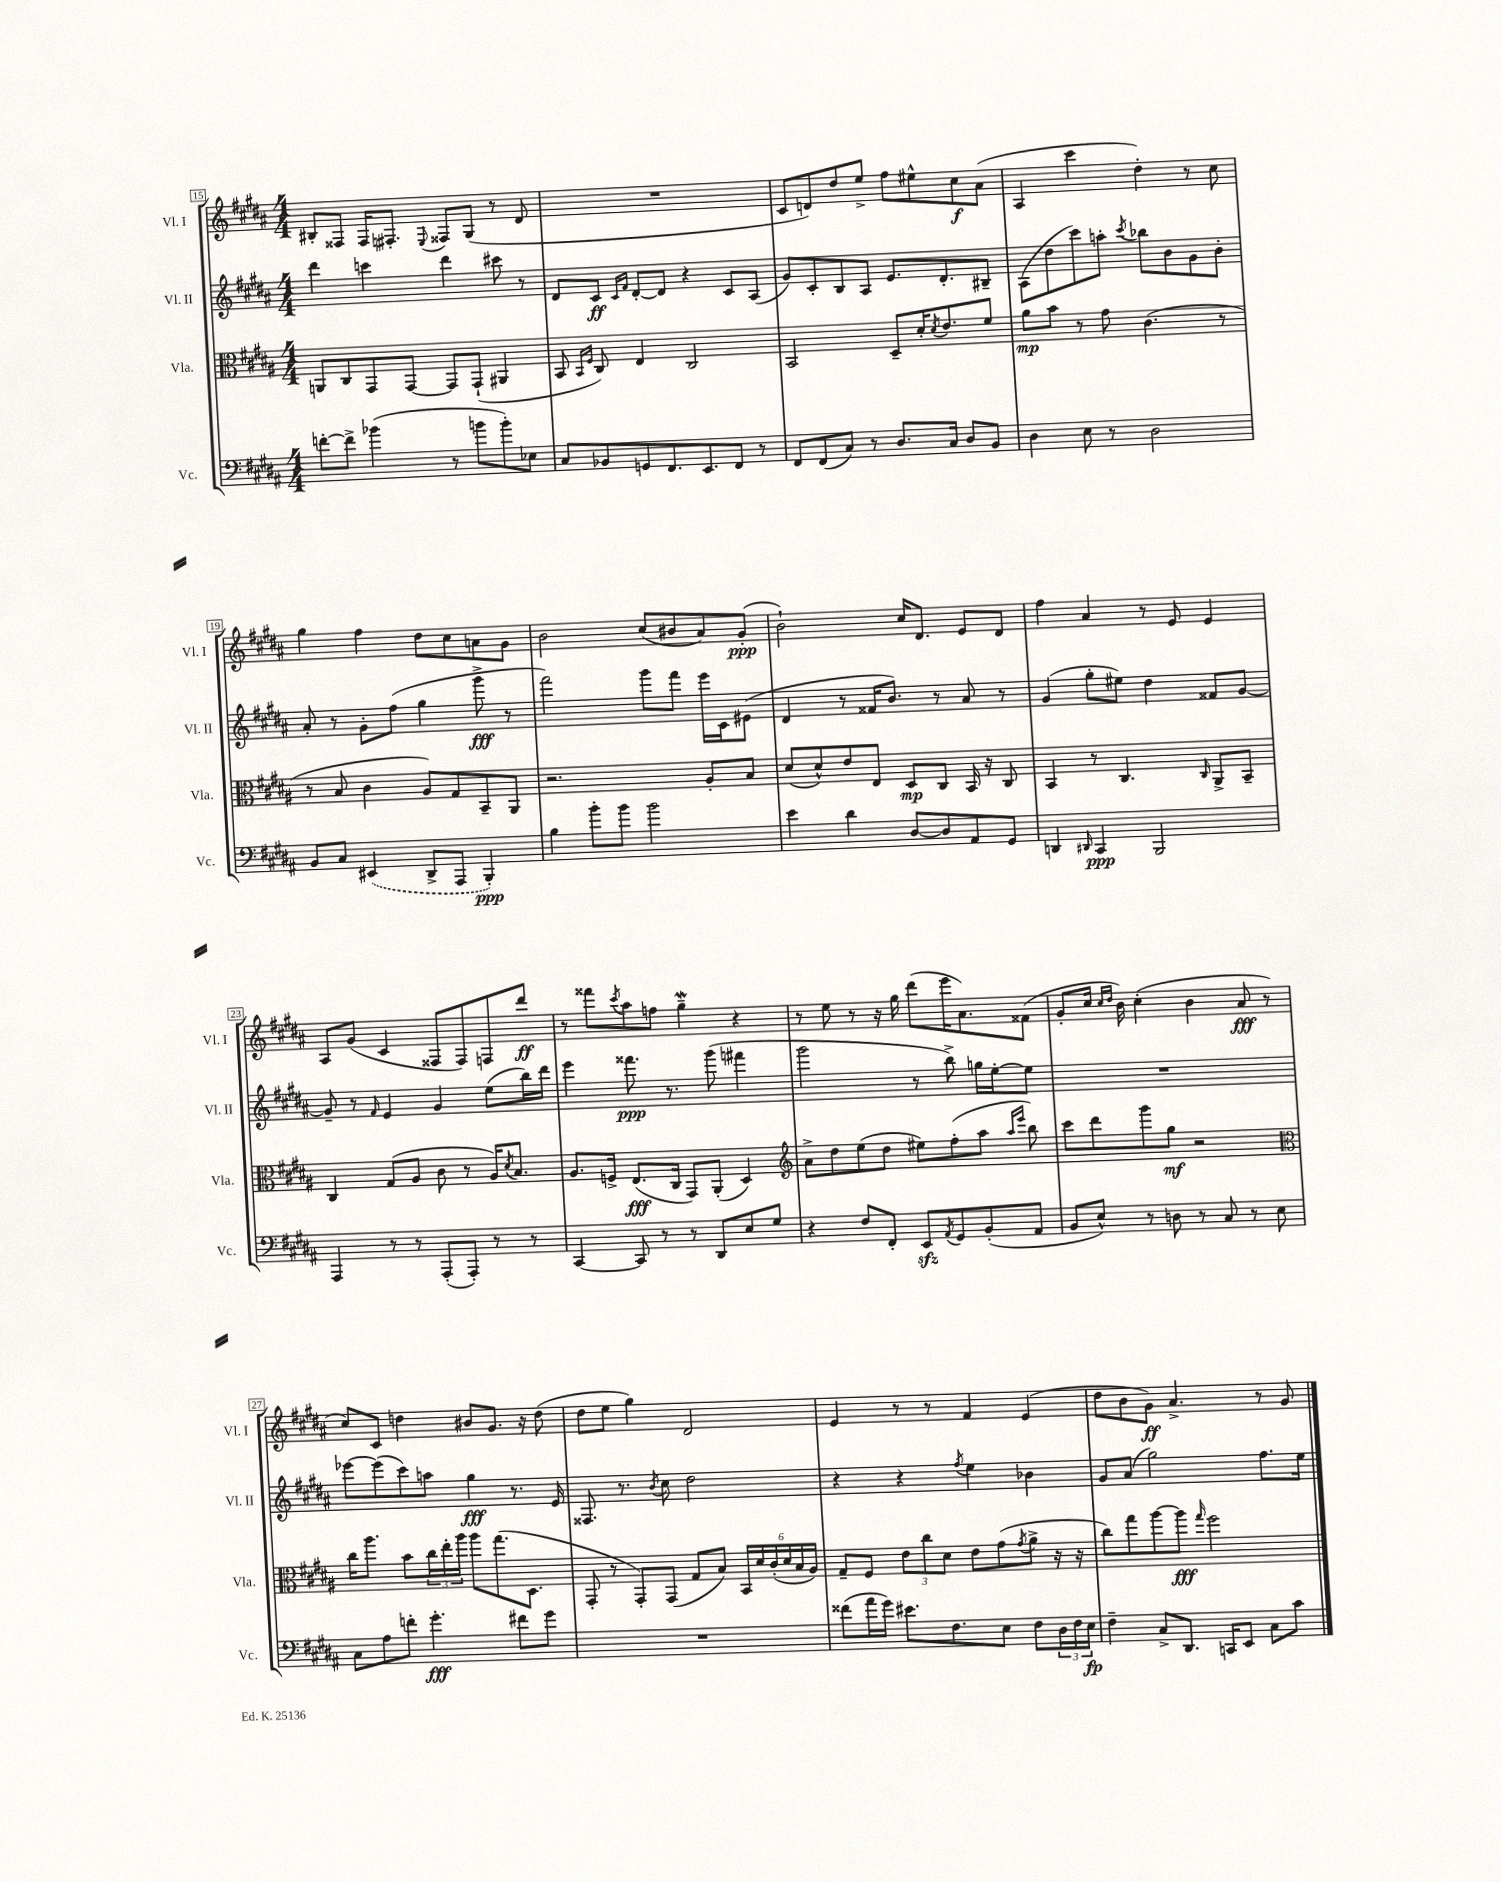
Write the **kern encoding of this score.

**kern	**kern	**kern	**kern
*staff4	*staff3	*staff2	*staff1
*clefF4	*clefC3	*clefG2	*clefG2
*k[f#c#g#d#a#]	*k[f#c#g#d#a#]	*k[f#c#g#d#a#]	*k[f#c#g#d#a#]
*M4/4	*M4/4	*M4/4	*M4/4
[8f'	8AA	4ddd#	8B#'
8f^]	8C#	.	8F##
(4b-	8GG#	4ccc	16F##
.	.	.	8.F#'
.	[8GG#	.	.
.	.	.	8qqE
8r	8GG#]	4ddd#	8F##
8b	(8GG#`	.	(8G#
8b')	4AA#	8ccc#	8r
8E-	.	8r	8d#
=	=	=	=
8C#	8BB	8d#	1r
.	16qqBB	.	.
.	16qqF#	.	.
8BB-	8C#)	8c#	.
.	.	16qqc#	.
.	.	16qqf#	.
8GG	4E	[8d#'	.
8.FF#	.	8d#]	.
.	2C#	4r	.
8.EE	.	.	.
8FF#	.	8c#	.
8r	.	(8A#	.
=	=	=	=
8FF#	2BB	8g#)	8c#
(8FF#	.	8c#'	8d)
8C#)	.	8B	8dd#
8r	.	8A#	8ee^
8.D#	8D#~	8.e	8ff#
.	16d#'	.	8ee#^^
.	8qd#	.	.
16C#	8.e	8.d#'	.
8D#	.	.	8cc#
8BB	8f#	8B#~	(8a#
=	=	=	=
4D#	8a#	(8A#	4A#
.	8b	8dd#	.
8E	8r	8ccc#)	4ccc#
8r	8g#	8aa'	.
.	.	8qccc#	.
2D#	(4.c#	8bb-	4dd#')
.	.	8b	.
.	.	8g#	8r
.	8r	8b'	8cc#
=	=	=	=
8BB	8r	8a#'	4gg#
8C#	8B	8r	.
(4EE#	4c#	8g#'	4ff#
.	.	(8ff#	.
8DD#^	8A#)	4gg#	8dd#
8AAA#	8G#	.	8cc#
4BBB')	8BB~	8ggg#^	8a
.	8AA#	8r	8g#
=	=	=	=
4B	2.r	2fff#)	2b
8b'	.	.	.
8b	.	.	.
2b	.	8ggg#	(8cc#
.	.	8fff#	8b#
.	8A#'	16eee	8a#)
.	.	16c#	.
.	8B	(8e#	(8g#'
=	=	=	=
4e	(8d#	4d#	2b`)
.	8d#^^)	.	.
4d#	8e	8r	.
.	8E	16f##	.
.	.	8.b)	.
[8D#	8D#	.	16cc#
.	.	.	8.d#
8D#]	8C#	8r	.
8AA#	16BB	8a#	8e
.	16r	.	.
8GG#	8C#	8r	8d#
=	=	=	=
4DD	4BB	(4g#	4ff#
16qqDD#	.	.	.
4CC#	8r	8gg#'	4a#
.	4.C#	8ee#)	.
2BBB	.	4dd#	8r
.	.	.	8e
.	16qqC#	.	.
.	8AA#^	8f##	4e
.	8BB~	[8g#	.
=	=	=	=
4AAA#	4C#	8g#~]	8A#
.	.	8r	(8g#
.	.	16qqf#	.
8r	(8G#	4e	4c#
8r	8A#	.	.
(8AAA#'	8c#	4g#	8F##
8AAA#')	8r	.	8F##)
8r	16A#)	(8ee	8F
.	8qd#	.	.
.	8.B	.	.
8r	.	16bb)	8ddd#
.	.	16ddd#	.
=	=	=	=
[4CC#	8.A#	4eee	8r
.	.	.	8fff##
.	16F^	.	.
.	.	.	8qccc#
8CC#]	(8.E	8.fff##	8aa#
8r	.	.	8ff
.	16C#	8.r	.
8r	8GG#)	.	4gg#~
8DD#	(8AA#'	(8ggg#	.
8E	4D#)	4fff#	4r
8G#	.	.	.
=	=	=	=
*	*clefG2	*	*
4r	8a#^	2ggg#	8r
.	8dd#	.	8ee
8F#	(8ee	.	8r
8FF#'	8dd#	.	16r
.	.	.	16gg#
8EE	8ee#)	8r	(8ddd#
8qAA#	.	.	.
8GG#	(8ff#'	8bb^)	16eee
.	.	.	8.a#)
(8BB'	8aa#	16gg	.
.	.	[16ee'	.
.	16qqaa#	.	.
.	16qqeee	.	.
8AA#	8bb)	8ee]	(8f##
=	=	=	=
8BB	8ccc#	1r	8g#'
8E^^)	8ddd#	.	16cc#
.	.	.	16qqcc#
.	.	.	16qqdd#
.	.	.	16b)
8r	8ggg#	.	(4cc#'
8D	8gg#	.	.
8r	2r	.	4b
8C#	.	.	.
8r	.	.	8a#
8E	.	.	8r
=	=	=	=
*	*clefC3	*	*
8C#	16cc#	[8eee-	8cc#)
.	8.aa#	.	.
8A#	.	(8eee-]	8c#
8f'	8b	8ccc#)	4dd
4.g#'	24cc#	8aa	.
.	24ee'	.	.
.	24aa#	.	.
.	8aa#	4gg#	8b#
.	(8.gg#	.	8.g#
8f#	.	8.r	.
.	8.D#	.	16r
8g#	.	.	(8dd
.	.	16e	.
=	=	=	=
1r	8GG#'	8.F##	8dd#
.	8r	.	8ee
.	.	8.r	.
.	8GG#')	.	4gg#)
.	.	8qb	.
.	(8GG#	8cc#	.
.	8G#	2dd#	2d#
.	8B)	.	.
.	24BB	.	.
.	24d#	.	.
.	(24c#'	.	.
.	24d#	.	.
.	24B	.	.
.	24A#)	.	.
=	=	=	=
(8f##	8G#~	4r	4e
16a#	8F#	.	.
16g#)	.	.	.
8.e#	12e	4r	8r
.	12cc#	.	.
.	.	.	8r
.	12d#	.	.
8.F#	.	.	.
.	.	8qff#	.
.	8e	4ee	4f#
8E	(8g#	.	.
.	8qg#	.	.
8F#	8a#^	4b-	(4e
24D#	16r	.	.
24F#	.	.	.
.	16r	.	.
24E	.	.	.
=	=	=	=
4F#~	8cc#)	8g#	8dd#
.	8gg#	(8a#	8b
8C#^	[8aa#	2gg#)	8g#)
8.DD#	8aa#]	.	4.a#^
.	16qqgg#	.	.
.	2ff#	.	.
16CC	.	.	.
8EE	.	.	.
8C#	.	8.ff#	8r
8c#	.	.	8g#
.	.	16ee	.
==	==	==	==
*-	*-	*-	*-
